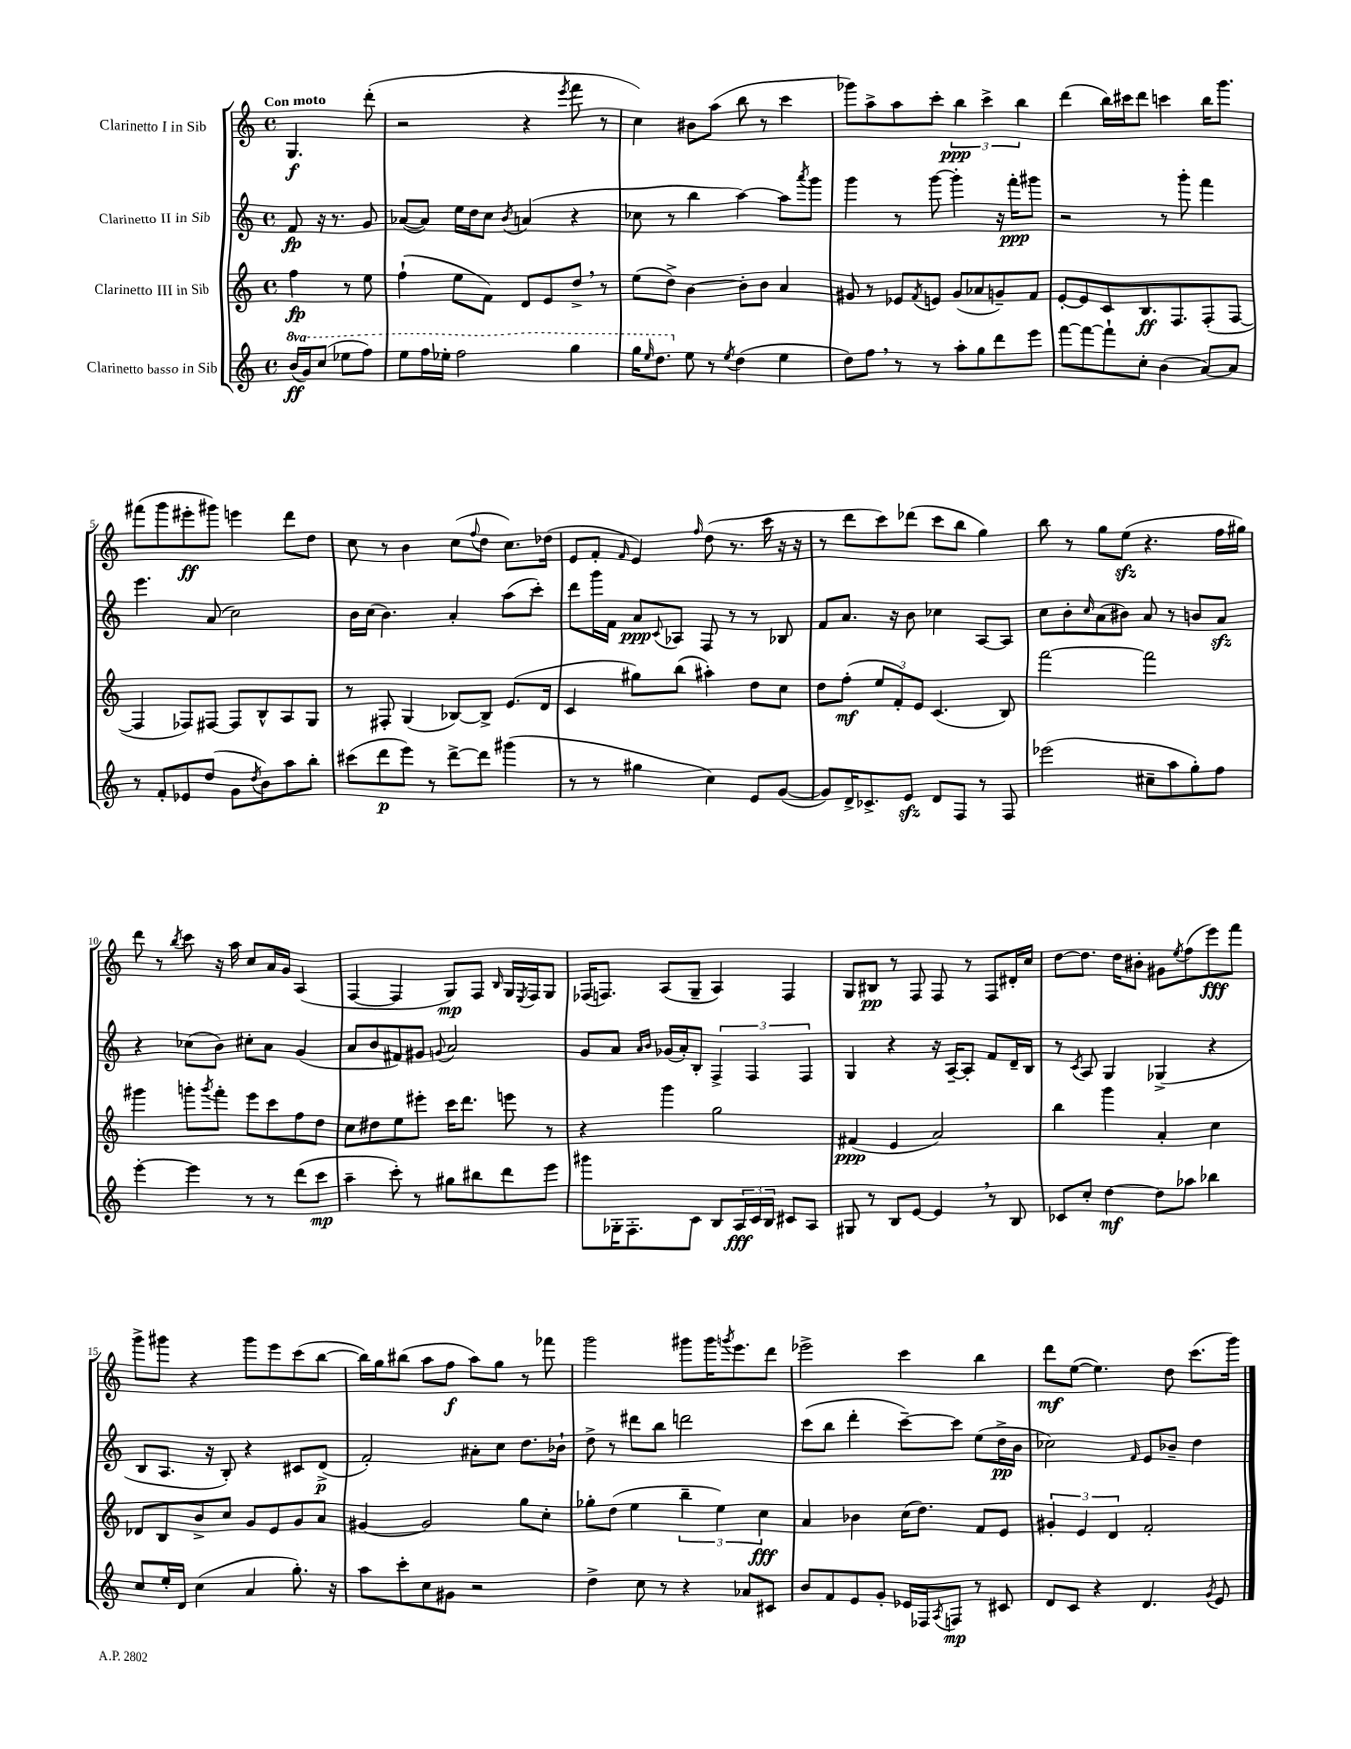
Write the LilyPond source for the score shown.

<<
\new StaffGroup <<
\new Staff = "s0" \with { instrumentName = "Clarinetto I in Sib" } {
    \clef treble \key c \major \defaultTimeSignature \time 4/4 \partial 2 \tempo "Con moto"
    g4.\f d'''8-.( |
    r2 r4 \acciaccatura { e'''8 } f'''8 r8 |
    c''4) bis'8 a''8( b''8 r8 c'''4 |
    ges'''8) a''8-> a''8 c'''8-. \tuplet 3/2 { b''4\ppp c'''4-> b''4 } |
    d'''4( b''16) cis'''16 d'''8 c'''4 b''16 g'''8. |
    fis'''8( g'''8 eis'''8-.\ff gis'''8) e'''4 d'''8 d''8 |
    c''8 r8 b'4 c''8( \appoggiatura { f''8 } d''8 c''8.) des''16( |
    e'8 f'8-. \grace { f'16 } e'4) \grace { f''16 } d''8( r8. c'''16 r16 r16 |
    r8 d'''8 c'''8) des'''8( c'''8 b''8 g''4) |
    b''8 r8 g''8 e''8\sfz( r4. f''16 gis''16) |
    d'''8 r8 \acciaccatura { b''8 } c'''8 r16 a''16 c''8 a'16 g'16 a4( |
    f4~ f4 g8\mp) f8 \grace { b16 } g16 \acciaccatura { e8 } f16 g8 |
    fes16( f8.) a8( g8-- a4) f4 |
    g8 bis8\pp r8 f8 f8 r8 f8 dis'16-. c''16 |
    d''8~ d''8. d''16 bis'8-. gis'8 \acciaccatura { e''8 } f''8( e'''8\fff) f'''8 |
    g'''8-> gis'''8 r4 gis'''8 e'''8 c'''8( b''8~ |
    b''16) g''16 bis''8( a''8 f''8\f a''8) g''8 r8 fes'''8 |
    g'''2 gis'''8 gis'''16 \acciaccatura { g'''8 } e'''8. d'''8 |
    ees'''2-> c'''4 b''4 |
    d'''8\mf e''8~( e''4.) d''8 c'''8.( g'''16) \bar "|." |
}
\new Staff = "s1" \with { instrumentName = "Clarinetto II in Sib" } {
    \clef treble \key c \major \defaultTimeSignature \time 4/4 \partial 2
    f'8\fp r16 r8. g'8 |
    aes'8~( aes'8) e''16 d''16 c''8 \acciaccatura { b'8 } a'4( r4 |
    ces''8 r8 b''4 a''4~) a''8 \acciaccatura { a'''8 } g'''8 |
    g'''4 r8 g'''8~ g'''4-. r16 f'''16-.\ppp gis'''8 |
    r2 r8 g'''8-. f'''4 |
    e'''4. a'8( c''2) |
    b'16 c''16( b'4.) a'4-. a''8( c'''8-.) |
    d'''8 g'''16 f'16 a'8\ppp \appoggiatura { c'8 } aes8 f8 r8 r8 bes8 |
    f'8 a'8. r16 b'8 ces''4 a8~ a8 |
    c''8 b'8-. \grace { c''16 } a'8( bis'8) a'8 r8 b'8 a'8\sfz |
    r4 ces''8( b'8) cis''8-. a'8 g'4( |
    a'8 b'8 fis'8) gis'8 \appoggiatura { g'8 } a'2 |
    g'8 a'8 \grace { a'16 b'16 } ges'16( a'16-.) b8-. \tuplet 3/2 { f4-> f4 f4 } |
    g4 r4 r16 a16~-- a8-. f'8 d'16-- b16 |
    r8 \acciaccatura { c'8 } a8 g4 ges4->( r4 |
    b8 a8. r16 b8-.) r4 cis'8 d'8->\p( |
    f'2-.) ais'8-. c''8 d''8. bes'16-! |
    d''8-> r8 dis'''8 b''8 d'''2 |
    c'''8( b''8 d'''4-. c'''8~--) c'''8 e''8( d''16->\pp b'16 |
    ces''2) \grace { f'16 } e'8 bes'8-- d''4 \bar "|." |
}
\new Staff = "s2" \with { instrumentName = "Clarinetto III in Sib" } {
    \clef treble \key c \major \defaultTimeSignature \time 4/4 \partial 2
    f''4\fp r8 e''8 |
    f''4-!( e''8 f'8) d'8 e'8 d''8-> \breathe r8 |
    e''8( d''8->) b'4~ b'8-. b'8 a'4 |
    gis'8 r8 ees'8 \acciaccatura { f'8 } e'8 gis'8( aes'8 g'8--) f'8 |
    e'8~-. e'8 c'8 b8.\ff f8. f8-.( f8~ |
    f4 fes8) fis8~ fis8 b8-^ a8 g8 |
    r8 fis8-. g4( bes8~) bes8-> e'8.( d'16 |
    c'4 gis''8) b''8( ais''4-.) d''8 c''8 |
    d''8 f''8-.\mf( \tuplet 3/2 { e''8 f'8-.) e'8 } c'4.( b8) |
    f'''2~ f'''2 |
    gis'''4 g'''8-. \acciaccatura { g'''8 } f'''8-. e'''8 c'''8 f''8 d''8 |
    c''8 dis''8 e''8 eis'''8-. c'''16 d'''8. e'''8 r8 |
    r4 g'''4 g''2 |
    fis'4\ppp( e'4 a'2) |
    b''4 g'''4 a'4-. c''4 |
    des'8 b8 b'8-> c''8 g'8 e'8 g'8 a'8 |
    gis'4~ gis'2 g''8 c''8-. |
    ges''8-. d''8( e''4 \tuplet 3/2 { b''4-- e''4) c''4\fff } |
    a'4 bes'4 c''16( d''8.) f'8 e'8 |
    \tuplet 3/2 { gis'4-. e'4 d'4 } f'2-. \bar "|." |
}
\new Staff = "s3" \with { instrumentName = "Clarinetto basso in Sib" } {
    \clef treble \key c \major \defaultTimeSignature \time 4/4 \set Staff.ottavationMarkups = #ottavation-simple-ordinals \partial 2
    \ottava #1 b''16\ff( g''16) c'''8( ees'''8 f'''8) |
    e'''8 f'''16 ees'''16-. f'''2 g'''4 |
    g'''16 \grace { e'''16 } d'''8. \ottava #0 e''8 r8 \acciaccatura { e''8 } d''4( e''4 |
    d''8) f''8 \breathe r8 r8 a''8-. g''8 d'''8 e'''8 |
    f'''8~ f'''8~ f'''8-! c''8-. b'4( a'8~) a'8 |
    r8 f'8-. ees'8 d''8( g'8 \acciaccatura { d''8 } b'8) a''8 b''8-. |
    cis'''8( d'''8\p e'''8) r8 d'''8~-> d'''8 gis'''4( |
    r8 r8 gis''4 c''4) e'8 g'8~( |
    g'8) d'16-> ces'8.-> e'8\sfz d'8 f8 r8 f8 |
    ees'''2( cis''8-- a''8 g''8-.) f''8 |
    e'''4~-. e'''4 r8 r8 d'''8( c'''8\mp |
    a''4-- c'''8-.) r8 gis''8 bis''8 d'''8 e'''8 |
    gis'''8 ges16-. f8.-. c'8 b8 \tuplet 3/2 { a16\fff c'16 b16 } cis'8 a8 |
    gis8 r8 b8 e'8~ e'4 \breathe r8 b8 |
    ces'8 c''8-. d''4~\mf d''8 aes''8 bes''4 |
    c''8 e''16-. d'16 c''4( a'4 g''8.-.) r16 |
    a''8 c'''8-. c''8 gis'8 r2 |
    d''4-> c''8 r8 r4 aes'8 cis'8 |
    b'8 f'8 e'8 g'8-. ees'16 fes16 \acciaccatura { a8 } f8\mp r8 cis'8 |
    d'8 c'8 r4 d'4. \acciaccatura { g'8 } e'8 \bar "|." |
}
>>
>>
